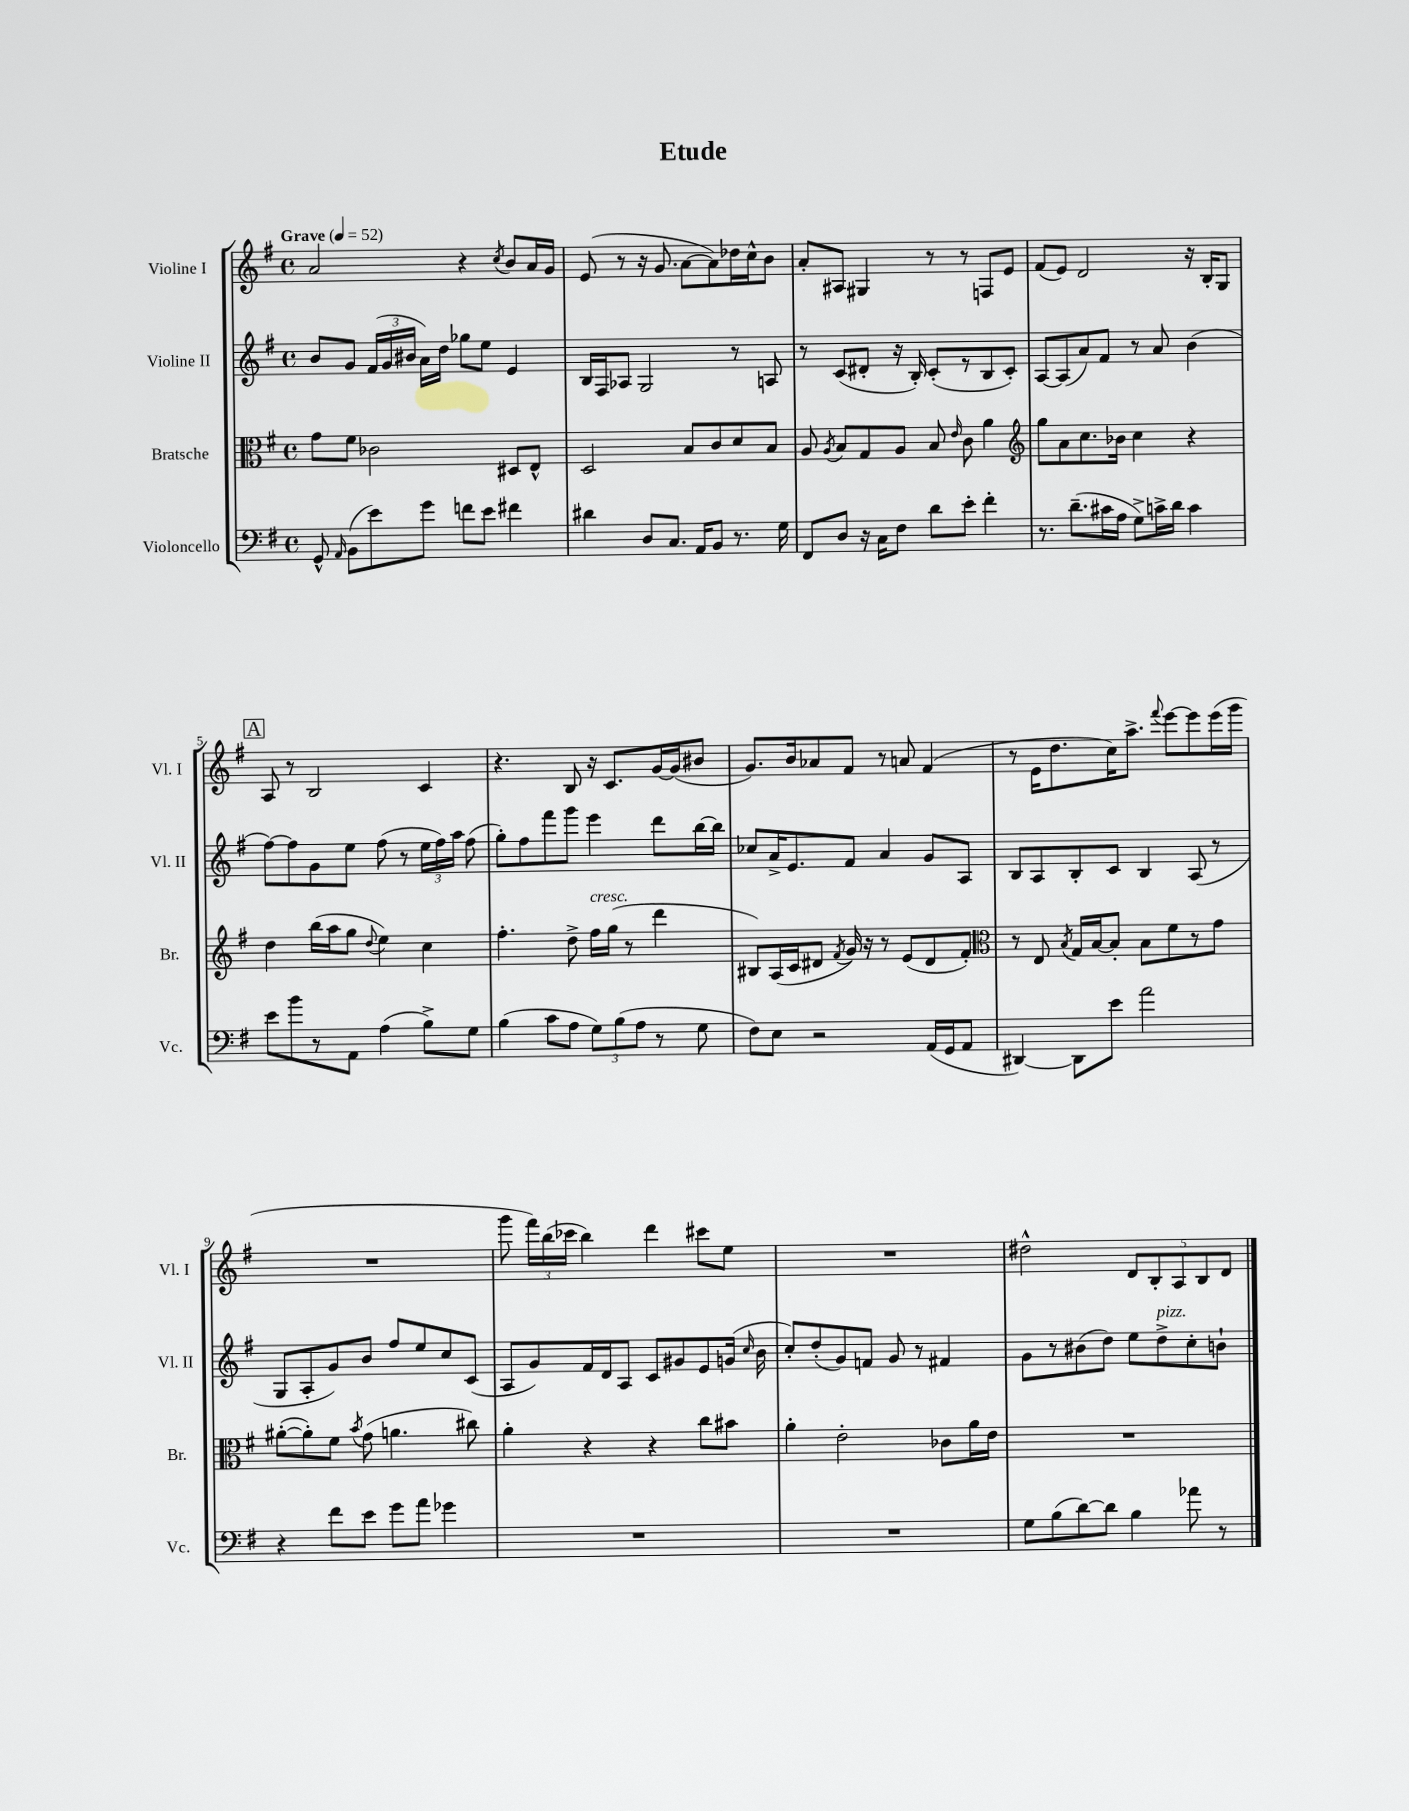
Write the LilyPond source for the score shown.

\header { title = "Etude" }
<<
\new StaffGroup <<
\new Staff = "s0" \with { instrumentName = "Violine I" shortInstrumentName = "Vl. I" } {
    \clef treble \key g \major \defaultTimeSignature \time 4/4 \tempo "Grave" 4 = 52
    \autoBeamOff a'2 r4 \acciaccatura { c''8 } b'8[ a'16 g'16] |
    e'8( r8 r16 g'8. a'8[~ a'8) des''16 c''16-^ b'8] |
    a'8[-. ais8] gis4 r8 r8 f8[ e'8] |
    fis'8[( e'8]) d'2 r16 b16[-. g8] |
    \mark \markup { \box "A" } a8 r8 b2 c'4 |
    r4. b8 r16 c'8.[ g'16~ g'16( bis'8] |
    g'8.[) b'16 aes'8 fis'8] r8 a'8 fis'4( |
    r8 e'16[ d''8. c''16) a''8.]-> \appoggiatura { fis'''8 } e'''8[~ e'''8 e'''16( g'''16] |
    R1 |
    g'''8 \tuplet 3/2 { fis'''16[) b''16( ces'''16] } b''4) d'''4 cis'''8[ e''8] |
    R1 |
    dis''2-^ \tuplet 5/4 { d'8[ b8-. a8 b8 d'8] } \bar "|." |
}
\new Staff = "s1" \with { instrumentName = "Violine II" shortInstrumentName = "Vl. II" } {
    \clef treble \key g \major \defaultTimeSignature \time 4/4
    \autoBeamOff b'8[ g'8] \tuplet 3/2 { fis'16[( g'16 bis'16] } a'16[) d''16] ges''8[ e''8] e'4 |
    b16[ fis16 aes8] g2 r8 a8 |
    r8 c'8[( dis'8]-. r16 b16-.) c'8[-.( r8 b8 c'8]-.) |
    a8[~ a8( a'8) fis'8] r8 a'8 b'4( |
    \mark \markup { \box "A" } fis''8[~) fis''8 g'8 e''8] fis''8( r8 \tuplet 3/2 { e''16[ fis''16) a''16] } fis''8( |
    g''8[-.) fis''8 fis'''8 g'''8] e'''4 d'''8[ b''16~ b''16] |
    ces''8[ a'16-> e'8. fis'8] a'4 g'8[ a8] |
    b8[ a8 b8-. c'8] b4 a8( r8 |
    g8[ a8-. g'8) b'8] fis''8[ e''8 c''8 c'8]( |
    a8[ g'8) fis'16 d'16 a8] c'8[ gis'8 e'8 g'16]( \grace { c''16 } b'16 |
    c''8[-.) d''8-.( g'8) f'8] g'8 r8 fis'4 |
    g'8[ r8 bis'8( d''8]) e''8[ d''8->^\markup { \italic "pizz." } c''8-. b'8]-! \bar "|." |
}
\new Staff = "s2" \with { instrumentName = "Bratsche" shortInstrumentName = "Br." } {
    \clef alto \key g \major \defaultTimeSignature \time 4/4
    \autoBeamOff g'8[ fis'8] ces'2 dis8[ e8]-^ |
    d2 b8[ c'8 d'8 b8] |
    a8 \acciaccatura { a8 } b8[ g8 a8] b8 \grace { e'16 } c'8 a'4 |
    \clef treble g''8[ a'8 c''8. bes'16] c''4 r4 |
    \mark \markup { \box "A" } d''4 b''16[( a''16 g''8] \appoggiatura { d''8 } e''4) c''4 |
    fis''4.-. d''8-> fis''16[^\markup { \italic "cresc." } g''16]( r8 d'''4 |
    bis8[) a16( c'16 dis'8] \acciaccatura { fis'8 } g'16) r16 r8 e'8[( dis'8 fis'8]-.) |
    \clef alto r8 e8 \acciaccatura { b8 } g16[ b16~ b8]-. b8[ fis'8 r8 g'8] |
    ais'8[~-.( ais'8-.) fis'8] \acciaccatura { b'8 } g'8( a'4. cis''8) |
    a'4-. r4 r4 c''8[ bis'8] |
    a'4-. e'2-. ces'8[ a'16 e'16] |
    R1 \bar "|." |
}
\new Staff = "s3" \with { instrumentName = "Violoncello" shortInstrumentName = "Vc." } {
    \clef bass \key g \major \defaultTimeSignature \time 4/4
    \autoBeamOff g,8-^ \grace { a,16 } b,8[( e'8) g'8] f'8[ e'8] fis'4 |
    dis'4 d8[ c8.] a,16[ b,8] r8. g16 |
    fis,8[ d8] r16 c16[ fis8] d'8[ e'8]-. fis'4-. |
    r8. d'8.[--( cis'16 a16] g8[->) c'16-> d'16] c'4 |
    \mark \markup { \box "A" } e'8[ b'8 r8 a,8] a4( b8[->) g8] |
    b4( c'8[ a8] \tuplet 3/2 { g8[) b8( a8] } r8 g8 |
    fis8[) e8] r2 a,16[( g,16 a,8] |
    dis,4~) dis,8[ e'8] a'2 |
    r4 fis'8[ e'8] g'8[ a'8] ges'4 |
    R1 |
    R1 |
    g8[ b8( d'8~) d'8] b4 aes'8 r8 \bar "|." |
}
>>
>>
